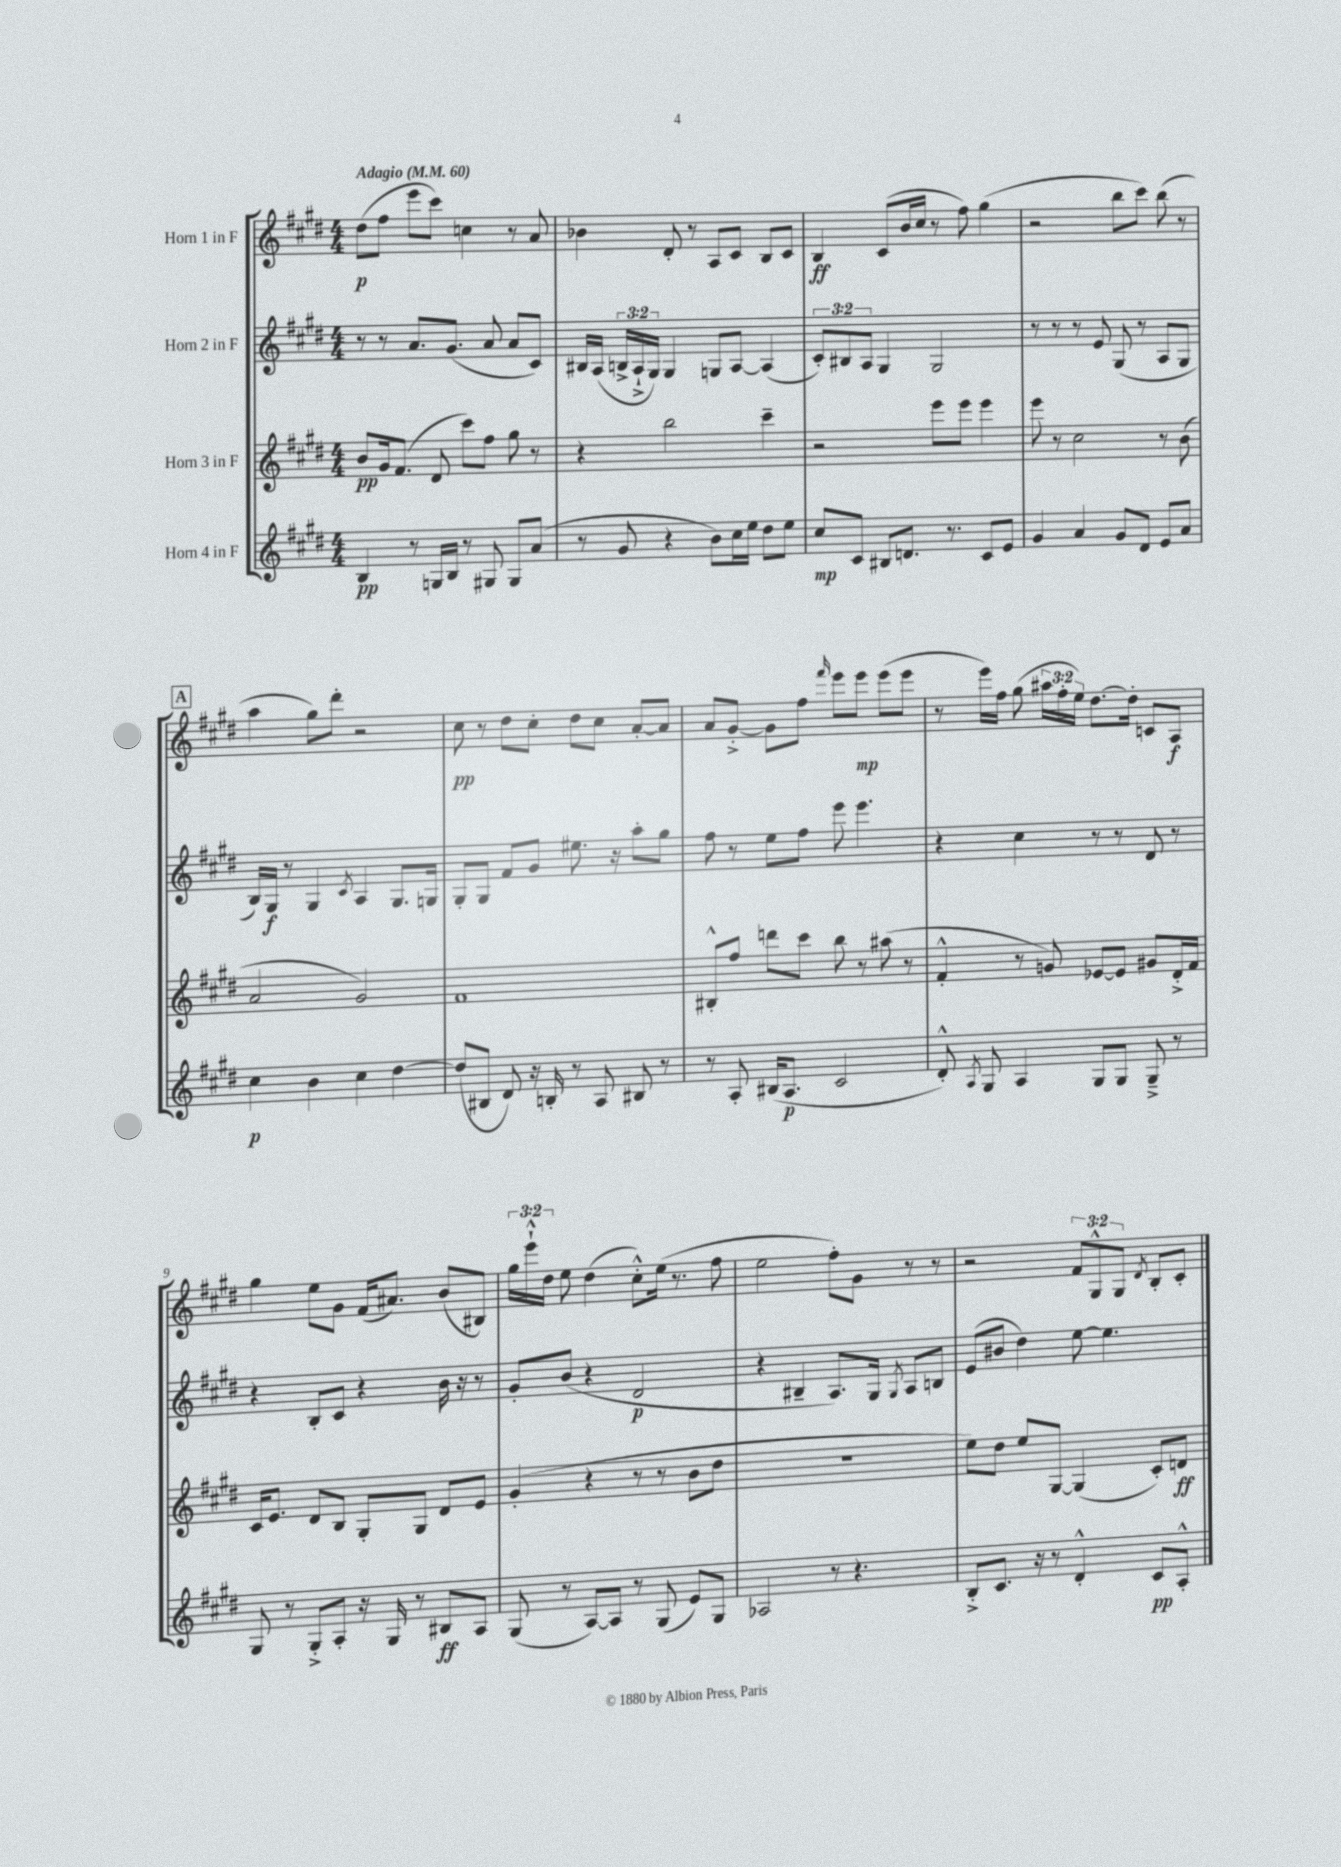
<<
\new StaffGroup <<
\new Staff = "s0" \with { instrumentName = "Horn 1 in F" } {
    \clef treble \key e \major \numericTimeSignature \time 4/4 \override Staff.TupletNumber.text = #tuplet-number::calc-fraction-text \tempo "Adagio" 4 = 60
    \autoBeamOff dis''8[\p( fis''8] e'''8[ cis'''8]) c''4 r8 a'8 |
    bes'4 dis'8-. r8 a8[ cis'8] b8[ cis'8] |
    b4\ff cis'8[( b'16 cis''16] r8 fis''8) gis''4( |
    r2 b''8[ cis'''8]) b''8( r8 |
    \mark \markup { \box "A" } a''4 gis''8[) dis'''8]-. r2 |
    cis''8\pp r8 dis''8[ cis''8]-. dis''8[ cis''8] a'8[~-. a'8] |
    a'8[ gis'8]~-.-> gis'8[ fis''8] \grace { fis'''16 } e'''8[ e'''8]\mp e'''8[( e'''8] |
    r8 e'''16[) fis''16] gis''8( \tuplet 3/2 { ais''16[ fis''16-. e''16]) } dis''8.[~ dis''16]-. c'8[ a8]\f |
    gis''4 e''8[ gis'8] fis'16[( ais'8.]) b'8[( bis8]) |
    \tuplet 3/2 { gis''16[ e'''16-!-^ dis''16] } e''8 dis''4( cis''8[-.-^) e''16]( r8. fis''8 |
    e''2 fis''8[-.) gis'8] r8 r8 |
    r2 \tuplet 3/2 { fis'8[ gis8-^ gis8] } \acciaccatura { dis'8 } b8[-. cis'8]-. \bar "|." |
}
\new Staff = "s1" \with { instrumentName = "Horn 2 in F" } {
    \clef treble \key e \major \numericTimeSignature \time 4/4 \override Staff.TupletNumber.text = #tuplet-number::calc-fraction-text
    \autoBeamOff r8 r8 a'8.[ gis'8.]( a'8 a'8[ cis'8]) |
    bis16[ a16]( \tuplet 3/2 { b16[-> a16-!-> gis16]) } gis4 g8[ a8]~ a4( |
    \tuplet 3/2 { cis'8[-.) bis8 a8] } gis4 gis2 |
    r8 r8 r8 e'8 gis8( r8 a8[ gis8] |
    \mark \markup { \box "A" } b16[) gis16]\f r8 gis4 \acciaccatura { cis'8 } a4 gis8.[ g16] |
    gis8[-. gis8] fis'8[ gis'8] eis''8. r16 a''8[-. gis''8] |
    fis''8 r8 e''8[ fis''8] e'''8 e'''4. |
    r4 cis''4 r8 r8 dis'8 r8 |
    r4 b8[-. cis'8] r4 b'16 r16 r8 |
    gis'8[-. b'8]( r4 dis'2\p |
    r4 bis4-- a8.[) gis16] \acciaccatura { gis8 } a8[ b8] |
    e'8[( bis'8] dis''4) e''8~ e''4. \bar "|." |
}
\new Staff = "s2" \with { instrumentName = "Horn 3 in F" } {
    \clef treble \key e \major \numericTimeSignature \time 4/4
    \autoBeamOff b'8[\pp gis'16 fis'8.]( dis'8 cis'''8[) fis''8] gis''8 r8 |
    r4 b''2 cis'''4-- |
    r2 e'''8[ e'''8] e'''4 |
    e'''8 r8 cis''2 r8 b'8( |
    \mark \markup { \box "A" } a'2 gis'2) |
    fis'1 |
    bis8[-.-^ fis''8] d'''8[ cis'''8] b''8 r8 ais''8( r8 |
    fis'4-.-^ r8 g'8) ees'8[~ ees'8] gis'8[ dis'16-.-> fis'16] |
    cis'16[ e'8.] dis'8[ b8] gis8[-. gis8] dis'8[ e'8] |
    gis'4-.( r4 r8 r8 b'8[ dis''8] |
    R1 |
    e''8[) dis''8] e''8[ gis8]~ gis4( cis'8[-.) d'8]\ff \bar "|." |
}
\new Staff = "s3" \with { instrumentName = "Horn 4 in F" } {
    \clef treble \key e \major \numericTimeSignature \time 4/4
    \autoBeamOff b4\pp r8 g16[ b16] r8 gis8 gis8[ a'8]( |
    r8 gis'8 r4 b'8[) cis''16 e''16] dis''8[ e''8] |
    cis''8[\mp cis'8] bis8[ d'8.] r8. cis'8[ e'8] |
    gis'4 a'4 gis'8[ dis'8] e'8[ a'8] |
    \mark \markup { \box "A" } cis''4\p b'4 cis''4 dis''4~ |
    dis''8[( bis8] dis'8) r16 b16-. r8 a8 bis8 r8 |
    r8 a8-. bis16[( a8.]\p cis'2 |
    dis'8-.-^) \acciaccatura { a8 } gis8 a4 gis8[ gis8] gis8---> r8 |
    gis8 r8 gis8[-.-> a8]-. r16 gis16 r8 bis8[\ff a8] |
    gis8( r8 a8[~) a8] r8 gis8( e'8[) gis8] |
    aes2 r8 r4. |
    b8[-.-> cis'8.] r16 r8 dis'4-.-^ cis'8[\pp a8]-.-^ \bar "|." |
}
>>
>>
